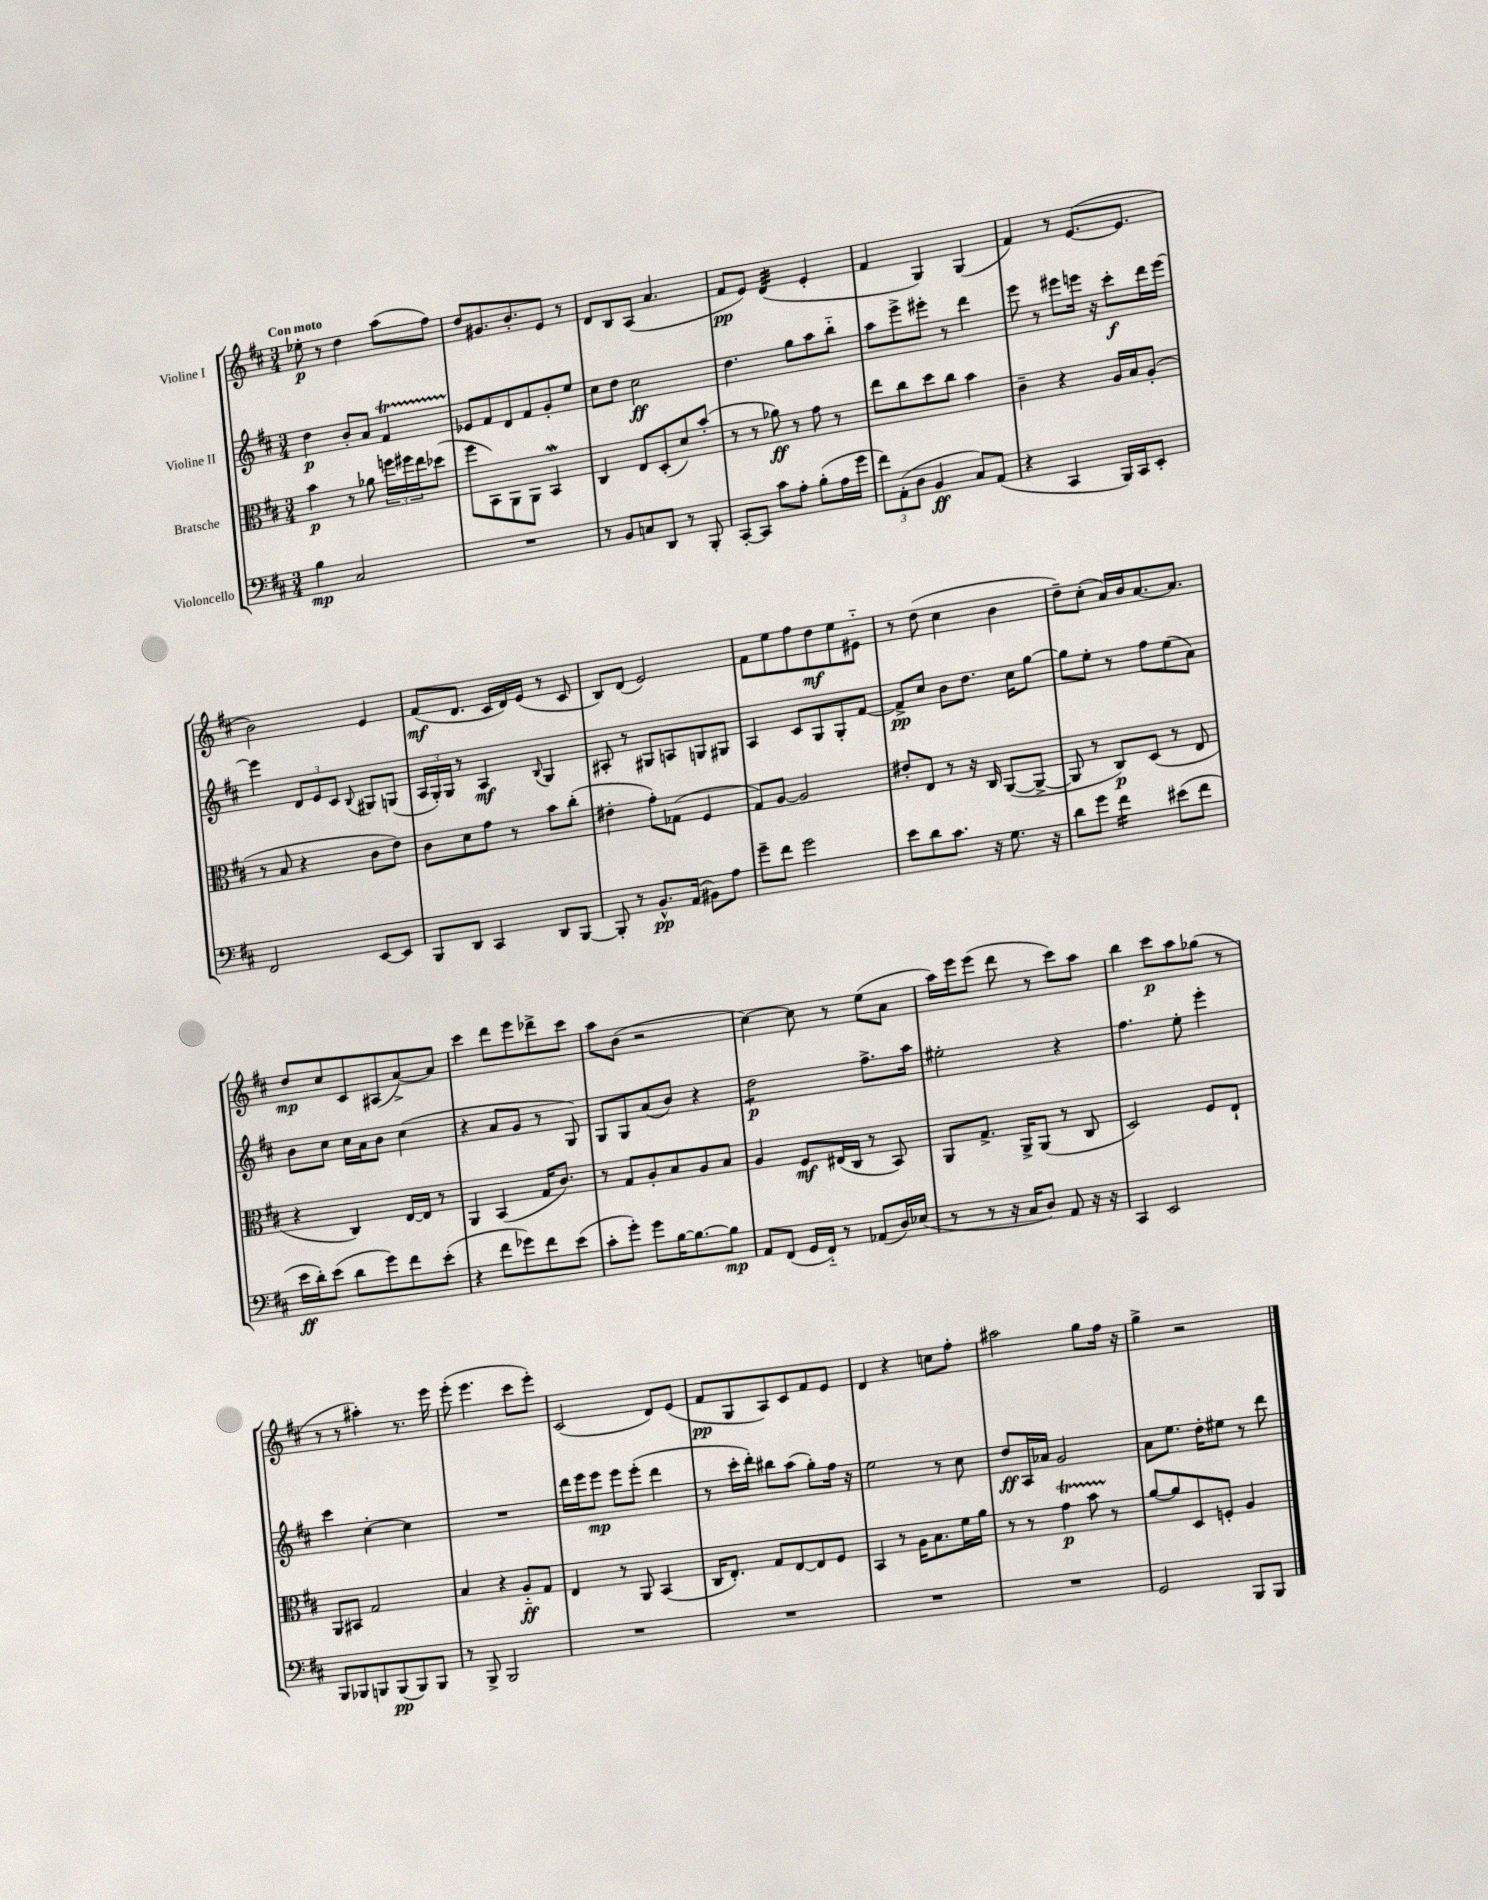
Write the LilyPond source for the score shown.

<<
\new StaffGroup <<
\new Staff = "s0" \with { instrumentName = "Violine I" } {
    \clef treble \key d \major \numericTimeSignature \time 3/4 \tempo "Con moto"
    ees''8-.\p r8 d''4 a''8( fis''8) |
    d''8 gis'8. b'8.-. e'8 r8 |
    d'8 b8 a8( a'4. |
    fis'8\pp e'8) d'4:32( e'4-. |
    fis'4 g4) g4( |
    fis'4) r8 e'8.~( e'8. |
    b'2) e'4 |
    fis'8\mf( d'8. cis'16 d'16) e'16( r8 cis'8 |
    b8) d'8( e'2) |
    fis'8 e''8 fis''8 d''8\mf e''8 eis'8-_ |
    r8 d''8( cis''4 b'4 |
    d''8--) cis''8-.( a'16) b'16 a'8.~ a'8. |
    d''8\mp cis''8 cis'8 ais8( a'8~->) a'8 |
    cis'''4 d'''8 e'''8 des'''8-> cis'''8 |
    a''8 b'8( r2 |
    cis''4~) cis''8 r8 e''8( a'8 |
    a''16) e'''16 e'''8( d'''8 r8 cis'''8) a''8 |
    b''4 cis'''8\p a''8 ges''8( r8 |
    r8 r8 ais''4-.) r8. e'''16 |
    e'''8-.( e'''4. cis'''8 e'''8-.) |
    cis'2( d'8) e'8( |
    fis'8\pp g8 a8) cis'8 fis'8 e'8 |
    d'4 r4 c''8 fis''8-. |
    ais''2 g''8 fis''16 r16 |
    g''4-> r2 \bar "|." |
}
\new Staff = "s1" \with { instrumentName = "Violine II" } {
    \clef treble \key d \major \numericTimeSignature \time 3/4
    d''4\p b'8-. a'8 fis'4\startTrillSpan |
    ees'8\stopTrillSpan fis'8 d'8 fis'8 g'8-. e''8 |
    cis''8 d''8 cis''2\ff |
    d''4. g''8 a''8 b''8-_ |
    a''8 e'''8-> eis'''8-. r8 d'''4 |
    e'''8 r8 eis'''8 e'''16 r16 cis'''8-.\f d'''16 e'''16~ |
    e'''4 \tuplet 3/2 { d'8 e'8 cis'8 } \appoggiatura { b8 } gis8 g8( |
    \tuplet 3/2 { a16 g16-.) g16 } r8 a4\mf \appoggiatura { b8 } g4 |
    ais8-. r8 gis8 a8 g8 gis8 |
    a4 cis'8 g8 g8-. fis'8~ |
    fis'8->\pp cis''8 b'8 d''8. cis''16 g''8~ |
    g''8 e''8-. r8 fis''8 e''8( a'8) |
    b'8 cis''8 cis''16 a'16 b'8 cis''4( |
    r4 a'8 g'8 r8 g8) |
    g8 g8 a'8( b'8) r4 |
    d''2:8\p fis''8.-> a''16 |
    eis''2-. r4 |
    fis''4. e''8-. e'''4-. |
    cis'''4 cis''4~-. cis''4 |
    R2. |
    d'''16 e'''16 e'''8\mp e'''8 e'''8-.( d'''4 |
    r8 cis'''16-. d'''16-.) bis''8 a''8( g''8-.) fis''16 r16 |
    e''2 r8 cis''8 |
    d''8\ff a16 aes'16 g'2 |
    a'8 e''8. d''16-. eis''8 r8 d'''8 \bar "|." |
}
\new Staff = "s2" \with { instrumentName = "Bratsche" } {
    \clef alto \key d \major \numericTimeSignature \time 3/4
    b'4\p r8 aes'8 \tuplet 3/2 { f''16 fis''16 e''16 } des''8( |
    fis''8 b,8) a,8 a,8 b,4\mordent |
    cis4 e8 d8-.( d'8) b'8-.( |
    r8 r8 aes'8\ff) r8 g'8 r8 |
    e''8 cis''8 d''8 cis''8 b'4 |
    cis'4-- r4 a16 b16 a8-.( |
    r8 b8 r4 cis'8 e'8) |
    cis'8 d'8 g'8 r8 b'8 cis''8-.( |
    eis'4-. g'8-.) ges8( fis4 |
    g8) a8~ a2 |
    eis'8-. e8 r8 r16 cis16 a,8~( a,8~-> |
    a,8 r8 cis8\p) d8( r8 e8 |
    r4 cis4) e16~ e16 r8 |
    a,4 b,4( g16 cis'8.) |
    r8 g8 a8-. b8 a8 b8 |
    a4 fis8\mf eis16( cis16 r8 b,8) |
    a,8 g8.-> a,16-> a,8( r8 cis8 |
    d2) fis8 e8-! |
    a,8 bis,8 g2 |
    b4 r4 a8-_\ff g8 |
    e4 r8 a,8 b,4( |
    cis16 e8.-.) g8 e8~ e8 fis8 |
    b,4 r8 a16 b8. fis'16 a'16 |
    r8 r8 g'4\startTrillSpan\p b'8 r8\stopTrillSpan |
    a'8~ a'8 d8 f8-. a4 \bar "|." |
}
\new Staff = "s3" \with { instrumentName = "Violoncello" } {
    \clef bass \key d \major \numericTimeSignature \time 3/4
    b4\mp cis2 |
    R2. |
    r8 b,8 c8 d,8 r8 b,,8-. |
    cis,8~-. cis,8 cis'8 a8-. b8-.( a16 g'16 |
    \tuplet 3/2 { fis'8) a,8-.( d8 } b,4\ff cis8) a,8( |
    r4 cis,4 b,,16) cis,16 e,8-. |
    fis,2 e,8~ e,8 |
    b,,8 d,8 cis,4 d,8 b,,8~ |
    b,,8-. r8 b,8.-^\pp a,16( bis,8) a8 |
    g'8-- fis'8 g'2 |
    e'8 d'8 cis'8. r16 g8. r16 |
    d'8 g'8 fis'4:16 eis'8( fis'8 |
    e'16\ff d'16-.) e'8( d'8 g'8) fis'8 e'8-.( |
    r4 fis'8 ges'8) fis'8 e'8( |
    cis'8-. g'8-.) g'8 b16~ b8.~ b8\mp |
    a,8 fis,8( g,16 fis,16-_) r8 aes,8( d16) ees16( |
    r8 r8 r16 cis16 d8) a,8 r16 r16 |
    cis,4 e,2 |
    b,,8 bes,,8 b,,8 b,,8\pp( b,,8) b,,8 |
    r8 b,,8-> b,,2 |
    R2. |
    R2. |
    R2. |
    R2. |
    g,2 b,,8 b,,8 \bar "|." |
}
>>
>>
\layout { \context { \Score \remove "Bar_number_engraver" } }
